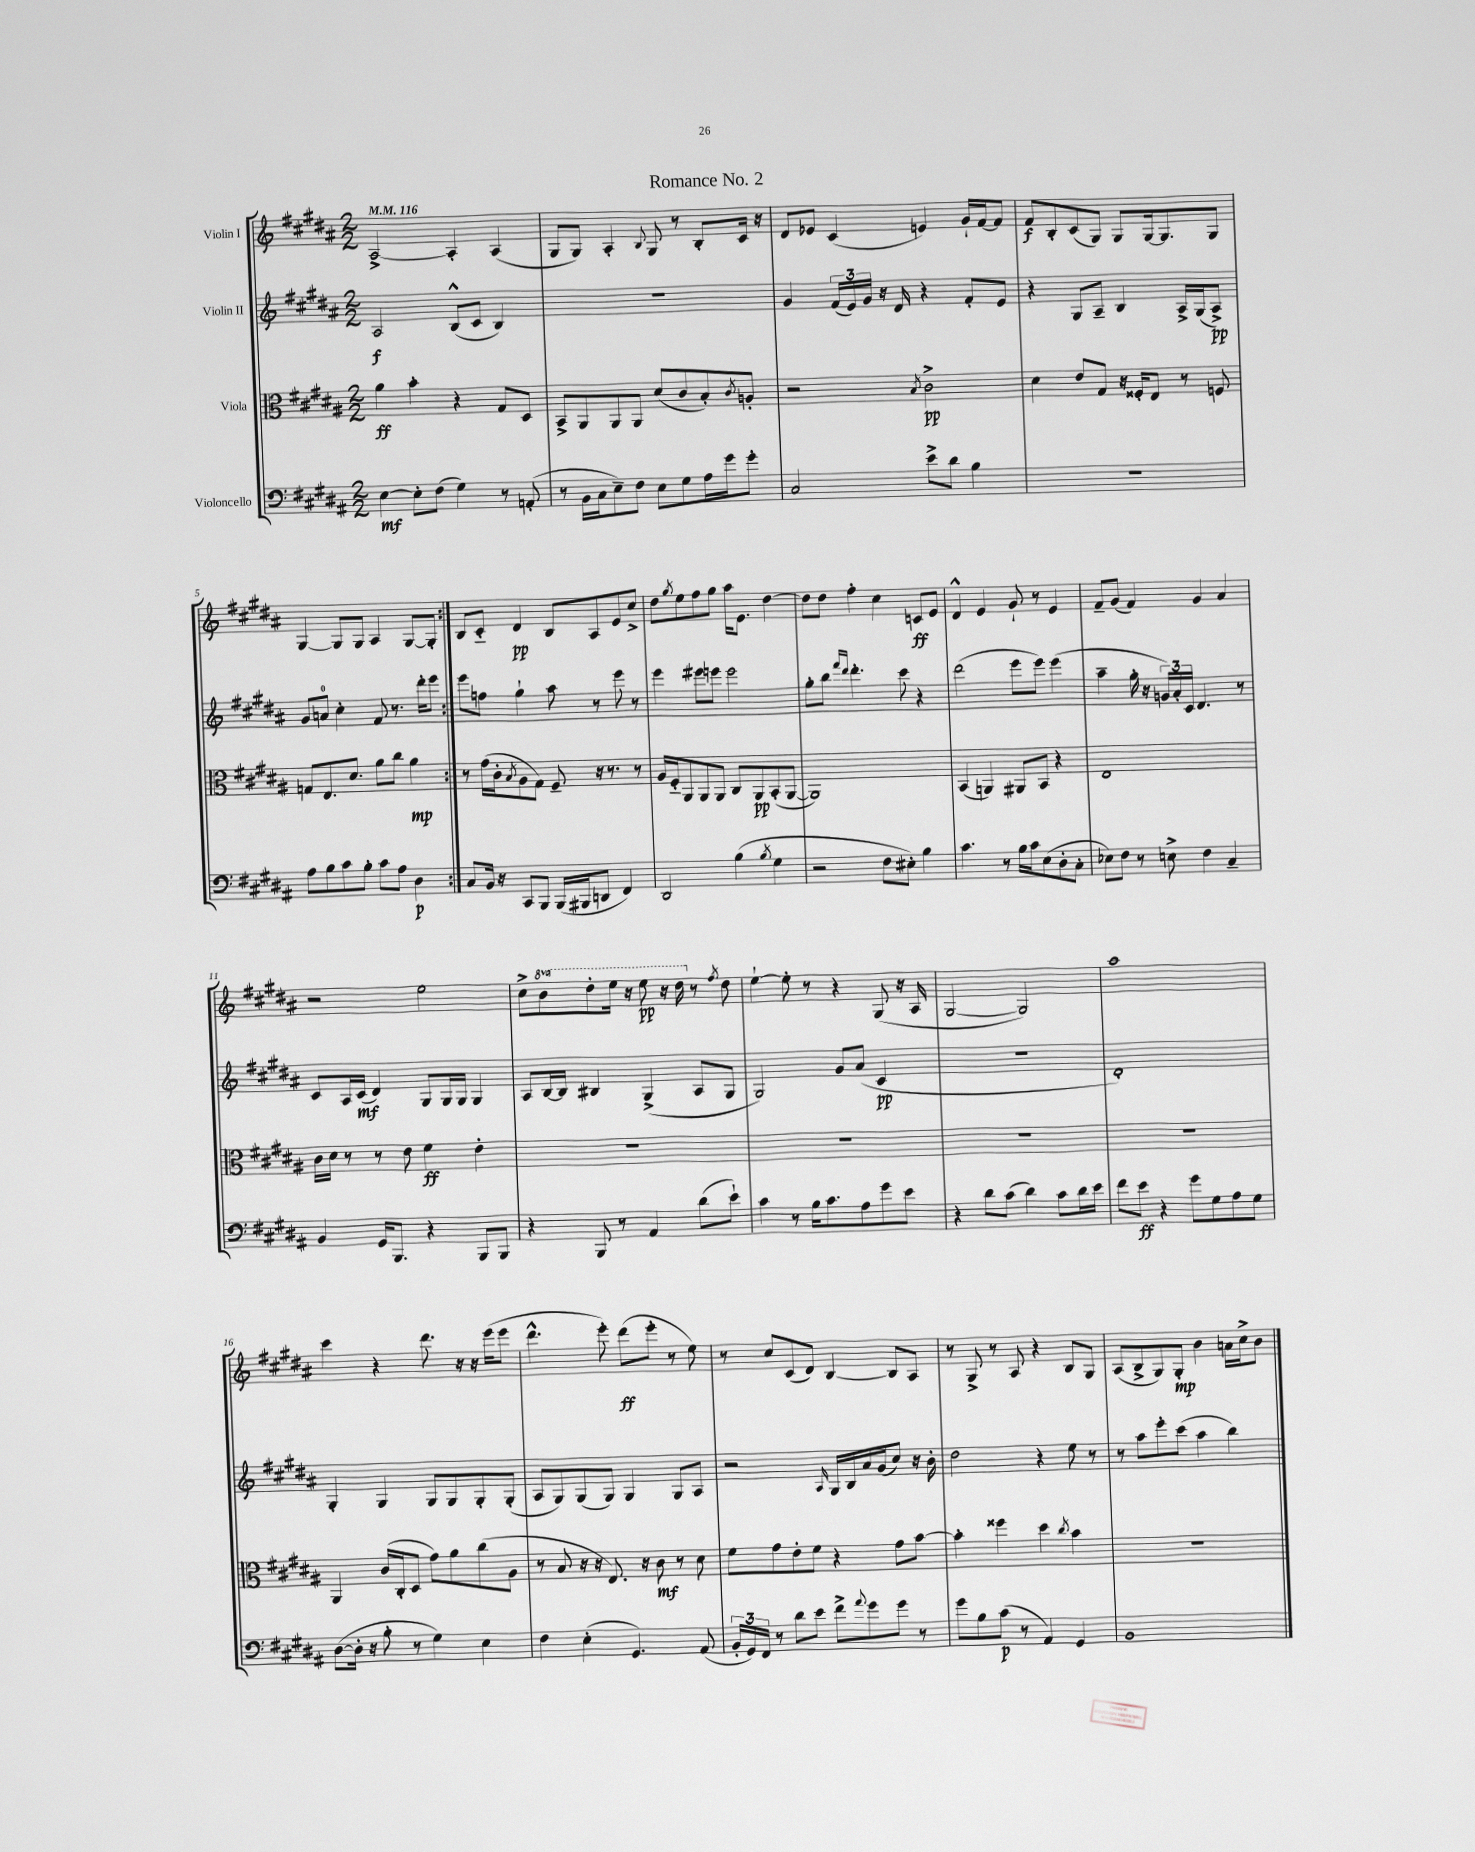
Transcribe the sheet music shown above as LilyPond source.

\header { title = "Romance No. 2" }
<<
\new StaffGroup <<
\new Staff = "s0" \with { instrumentName = "Violin I" } {
    \clef treble \key b \major \numericTimeSignature \time 2/2 \set Staff.ottavationMarkups = #ottavation-simple-ordinals \tempo 4 = 116
    \repeat volta 2 { ais2~-> ais4-. ais4( |
    gis8 gis8) ais4-. \appoggiatura { b8 } gis8 r8 b8-. cis'16 r16 |
    dis'8 ees'8 cis'4( e'4) gis'16-! fis'16~ fis'8 |
    fis'8\f b8-. cis'8( gis8) gis8 gis16~ gis8. gis8 |
    gis4~ gis8 gis8 ais4 gis8~ gis8-. | }
    b8 cis'8-_ dis'4\pp b8 ais8 e'8 cis''8-> |
    dis''8 \acciaccatura { gis''8 } e''8 fis''8 gis''8 ais''16 e'8. dis''4~ |
    dis''8 dis''8 fis''4-. cis''4 c'8\ff e'8 |
    dis'4-^ e'4 gis'8-! r8 e'4 |
    fis'8-- gis'8( fis'4) gis'4 ais'4 |
    r2 e''2 |
    cis''8-> \ottava #1 b''8 dis'''8-. e'''16 r16 e'''8\pp r16 dis'''16 \ottava #0 r8 \acciaccatura { fis''8 } dis''8 |
    e''4~-! e''8-. r8 r4 gis8( r16 ais16 |
    gis2~ gis2) |
    ais''1 |
    cis'''4 r4 dis'''8. r16 r16 e'''16( e'''8 |
    dis'''4.-^ e'''8-.) dis'''8\ff( e'''8-. r8 e''8) |
    r8 cis''8 cis'8( dis'8) b4~ b8 ais8 |
    r8 gis8-> r8 ais8 r4 b8 gis8 |
    ais8( b8-> gis8) gis8-.\mp b'4 a'16 cis''16-> b'8 \bar "|." |
}
\new Staff = "s1" \with { instrumentName = "Violin II" } {
    \clef treble \key b \major \numericTimeSignature \time 2/2
    \repeat volta 2 { ais2\f b8-^( cis'8 b4) |
    R1 |
    gis'4 \tuplet 3/2 { fis'16( e'16) gis'16 } r16 dis'16 r4 fis'8-. e'8 |
    r4 gis8 ais8-- b4 ais16-> gis16( ais8->\pp) |
    gis'8 a'8-0 cis''4-. fis'8 r8. dis'''16-. e'''8 | }
    e'''8 f''8 gis''4-! ais''8 r8 e'''8 r8 |
    e'''4 eis'''8 e'''8 e'''2 |
    gis''8-. b''8 \grace { fis'''16 dis'''16 } dis'''4.-. cis'''8 r4 |
    dis'''2( e'''8 e'''8) e'''4( |
    ais''4-- gis''16-. r16 \tuplet 3/2 { g'16) ais'16-. cis'16 } dis'4. r8 |
    cis'8 ais16 cis'16\mf( dis'4) gis8 gis16 gis16 gis4 |
    ais8 b16~ b16 bis4 gis4->( ais8 gis8 |
    gis2) gis'8 ais'8( cis'4\pp |
    R1 |
    dis'1-.) |
    gis4-. gis4 gis8 gis8 gis8-. gis8-.( |
    ais8 gis8) gis8( gis8) gis4 gis8 ais8 |
    r2 \grace { ais16 } gis16 b16 ais'16 gis'16( cis''8) r16 b'16-. |
    dis''2 r4 e''8 r8 |
    r8 ais''8 e'''8-. cis'''8( ais''4 b''4) \bar "|." |
}
\new Staff = "s2" \with { instrumentName = "Viola" } {
    \clef alto \key b \major \numericTimeSignature \time 2/2
    \repeat volta 2 { ais'4\ff b'4-. r4 gis8 dis8 |
    b,8-> ais,8 ais,8 ais,8 dis'8( cis'8 b8-.) \acciaccatura { cis'8 } a8-. |
    r2 \acciaccatura { b8 } cis'2->\pp |
    dis'4 e'8 gis8 r16 fisis16-. e8 r8 f8 |
    g8 e8. dis'8. ais'8 cis''8 ais'4\mp | }
    r8 gis'16( cis'16-. \acciaccatura { b8 } ais8 gis8) fis8-- r16 r8. r8 |
    ais16 fis16-_ ais,8 ais,8 ais,8 cis8 ais,8\pp b,8-.( ais,8~ |
    ais,1) |
    b,4( a,4) ais,8 b,8 r4 |
    e1 |
    cis'16 dis'16 r8 r8 e'8 fis'4\ff e'4-. |
    R1 |
    R1 |
    R1 |
    R1 |
    ais,4 cis'16( cis16-. dis8 gis'8) ais'8 cis''8( ais8 |
    r8 b8 r16 r16 e8.) r16 cis'8\mf r8 dis'8 |
    fis'8 gis'8 e'8-. fis'8 r4 gis'8 b'8~ |
    b'4-. fisis''4 dis''4 \acciaccatura { cis''8 } b'4 |
    r1 \bar "|." |
}
\new Staff = "s3" \with { instrumentName = "Violoncello" } {
    \clef bass \key b \major \numericTimeSignature \time 2/2
    \repeat volta 2 { e4~\mf e8-. fis8( gis4) r8 a,8-.( |
    r8 b,16 cis16 e8--) fis8 e8 gis8 ais16 gis'16 gis'8-. |
    cis2 e'8-> dis'8 b4 |
    R1 |
    ais8 b8 cis'8 b8-. cis'8 ais8 dis4\p | }
    cis8 b,16 r16 cis,8 b,,8 b,,16( bis,,16 d,8 fis,4) |
    dis,2 b4( \acciaccatura { b8 } gis4 |
    r2 fis8 eis8-.) b4 |
    cis'4. r8 b16 cis'16 e8( dis8-. cis8-. |
    ees8) fis8 r8 e8-> fis4 cis4-- |
    b,4 gis,16 b,,8. r4 b,,8 b,,8 |
    r4 b,,8 r8 ais,4 dis'8( e'8-!) |
    cis'4 r8 b16 cis'8. ais8 gis'8 e'8 |
    r4 dis'8 cis'8( dis'4) cis'8 dis'16 e'16 |
    fis'8 e'8\ff r4 gis'8 gis8 ais8 gis8 |
    dis8~( dis16-. r16 b8-. r8 gis4) e4 |
    fis4 e4-.( gis,4.) ais,8( |
    \tuplet 3/2 { b,16-. gis,16) fis,16 } r8 dis'8 e'8 fis'8-> \appoggiatura { ais'8 } gis'8 gis'8 r8 |
    gis'8 b8 cis'8\p( r8 ais,4) gis,4 |
    b,1 \bar "|." |
}
>>
>>
